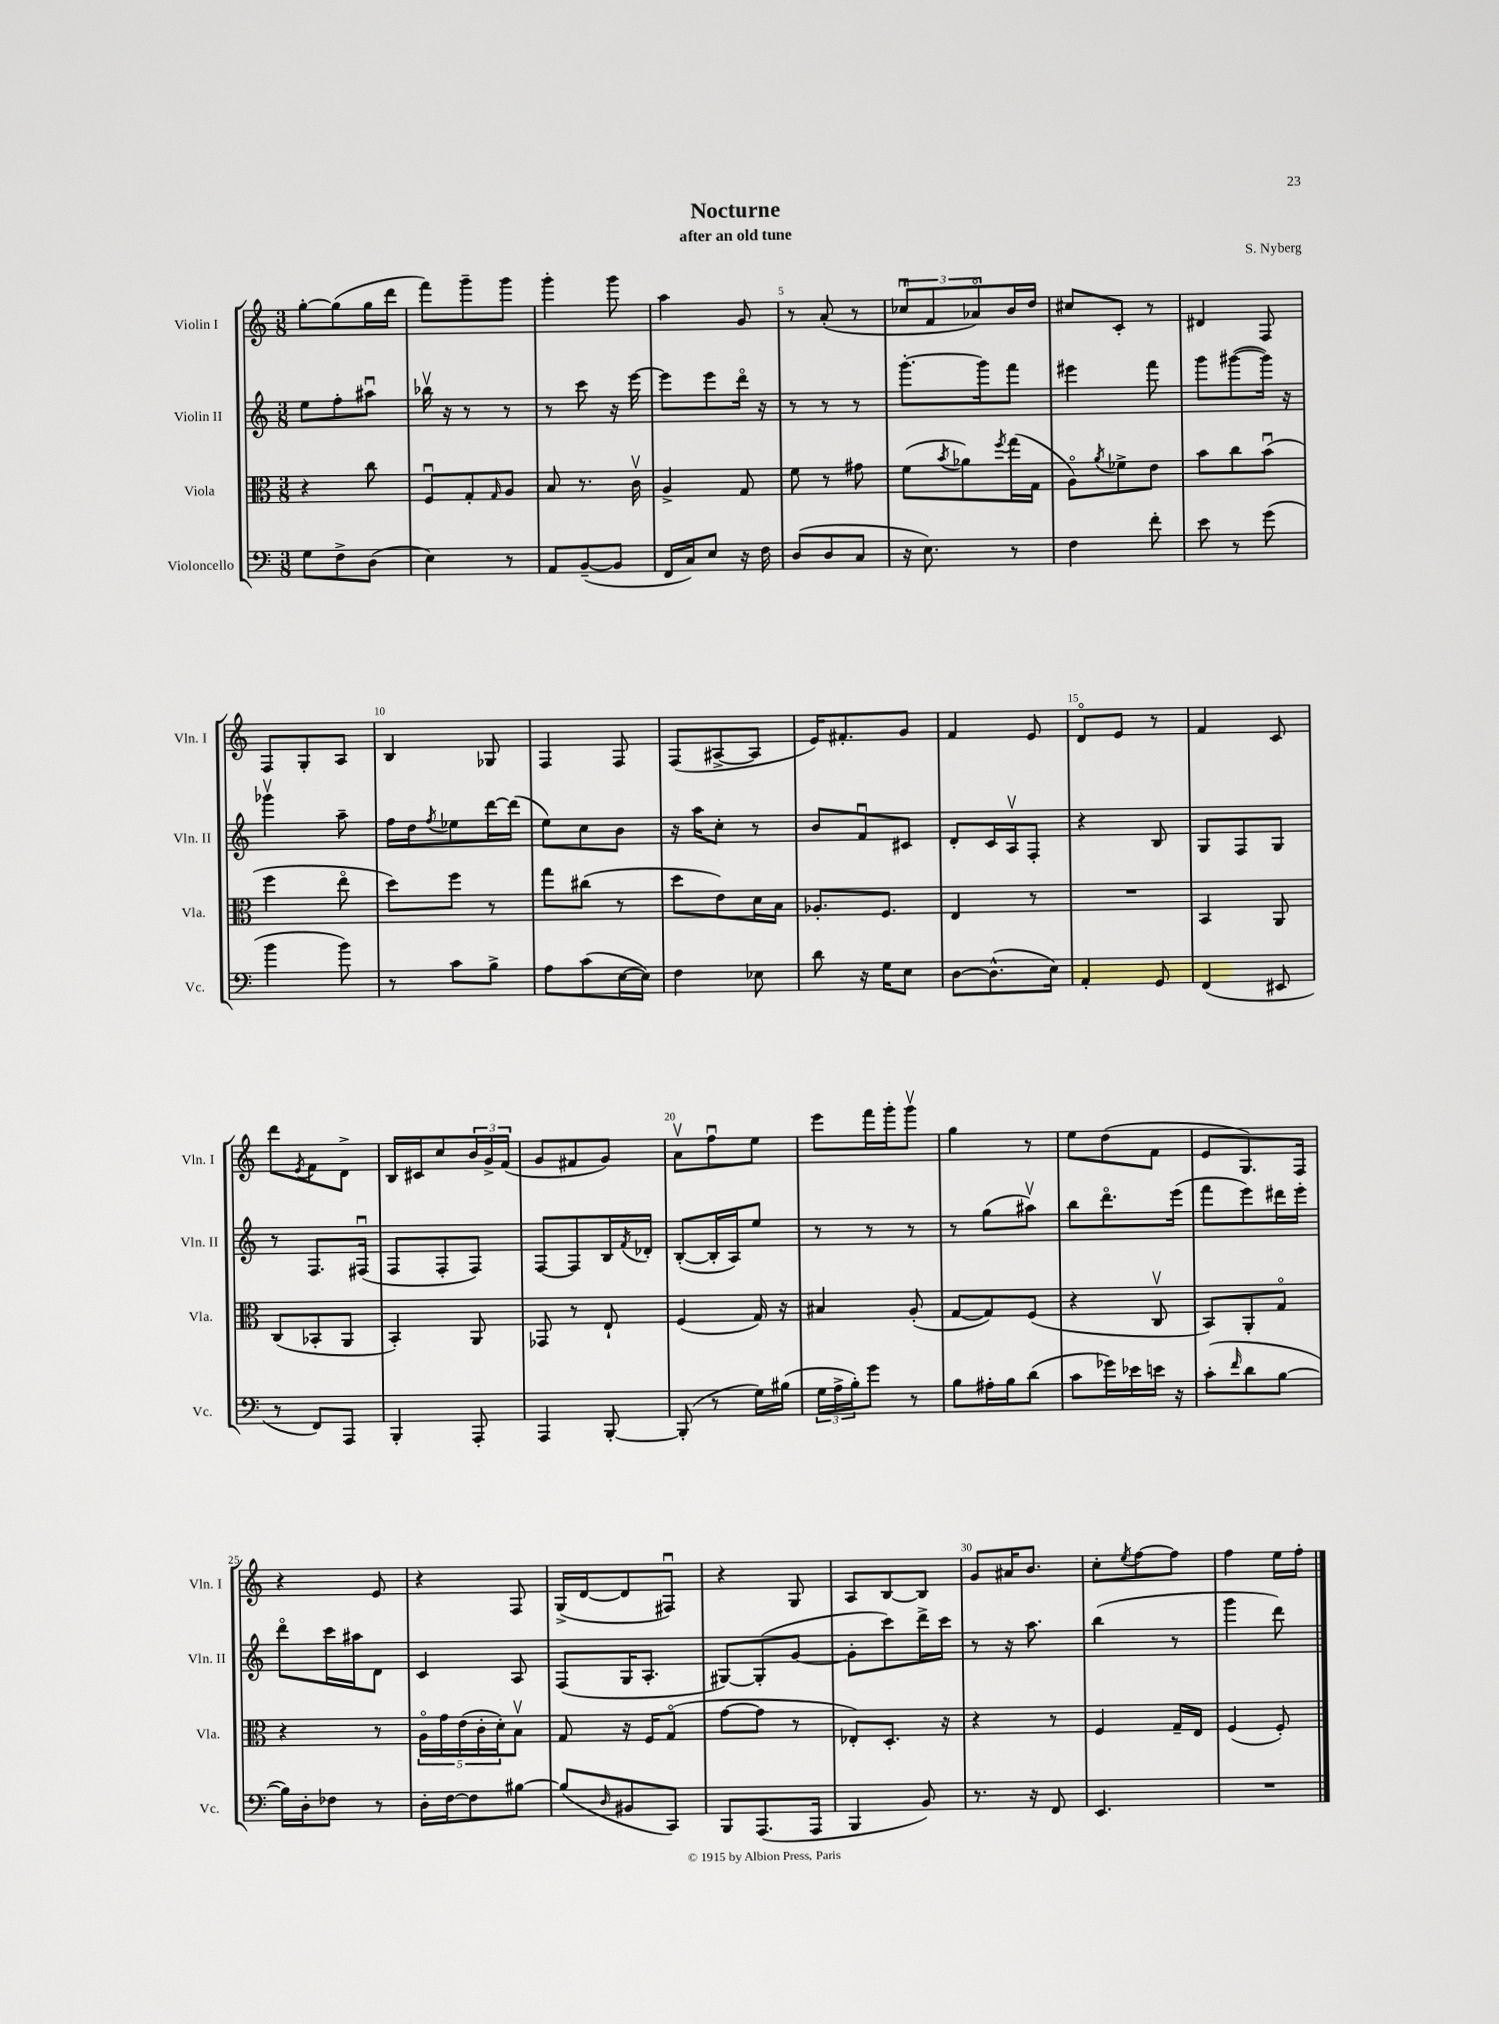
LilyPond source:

\header { title = "Nocturne" composer = "S. Nyberg" subtitle = "after an old tune" }
<<
\new StaffGroup <<
\new Staff = "s0" \with { instrumentName = "Violin I" shortInstrumentName = "Vln. I" } {
    \clef treble \key c \major \numericTimeSignature \time 3/8
    g''8~-. g''8( g''16 d'''16 |
    f'''8) g'''8-- g'''8 |
    g'''4-. g'''8 |
    a''4 g'8 |
    r8 a'8-.( r8 |
    \tuplet 3/2 { ces''8\downbow f'8 aes'8\flageolet) } b'16 d''16 |
    cis''8 c'8-. r8 |
    dis'4 f8 |
    f8 g8-. a8 |
    b4 ges8 |
    f4 f8 |
    f8( ais8~-> ais8 |
    e'16) fis'8.-. g'8 |
    f'4 e'8 |
    d'8\flageolet e'8 r8 |
    f'4 c'8 |
    d'''8 \acciaccatura { e'8 } f'8 d'8-> |
    b16 cis'16 c''8 \tuplet 3/2 { b'16 g'16-> f'16( } |
    g'8 fis'8 g'8) |
    a'8\upbow f''8\downbow e''8 |
    e'''8 f'''16 g'''16-. g'''8\upbow |
    g''4 r8 |
    e''8 d''8( f'8 |
    e'8 g8.) f16 |
    r4 e'8 |
    r4 f8 |
    g16->( d'16~ d'8 fis8\downbow) |
    r4 g8 |
    a8 b8~ b8 |
    g'8 ais'16 b'8. |
    c''8-. \acciaccatura { e''8 } f''8~ f''8 |
    f''4 e''16 f''16-. \bar "|." |
}
\new Staff = "s1" \with { instrumentName = "Violin II" shortInstrumentName = "Vln. II" } {
    \clef treble \key c \major \numericTimeSignature \time 3/8
    e''8 f''8-. ais''8\downbow |
    bes''16\upbow r16 r8 r8 |
    r8 c'''8 r16 e'''16~ |
    e'''8 e'''8 d'''16\flageolet r16 |
    r8 r8 r8 |
    g'''8.~-. g'''16 f'''8 |
    eis'''4 f'''8 |
    g'''8 gis'''8~( gis'''16) r16 |
    ges'''4\upbow a''8-- |
    f''16 d''16 \acciaccatura { f''8 } ees''8 d'''16~ d'''16( |
    e''8) c''8 b'8 |
    r16 a''16 c''8-. r8 |
    b'8 f'8\downbow cis'8 |
    d'8-. c'16 a16\upbow f8-. |
    r4 b8 |
    g8 f8 g8 |
    r8 f8. fis16\downbow( |
    f8 f8-. f8) |
    f8~ f8 b16 \acciaccatura { f'8 } des'16-. |
    b8~-.( b16-. a16) e''8 |
    r8 r8 r8 |
    r8 g''8( ais''8\upbow) |
    b''8 d'''8.\flageolet e'''16( |
    f'''8 e'''8) dis'''16 e'''16-. |
    d'''8\flageolet c'''16 ais''16 d'8 |
    c'4 a8 |
    f8( g16 a8.-. |
    gis8~) gis8-.( g'8~ |
    g'8-. c'''8) d'''16-> c'''16 |
    r8 r16 a''8. |
    b''4( r8 |
    g'''4 d'''8) \bar "|." |
}
\new Staff = "s2" \with { instrumentName = "Viola" shortInstrumentName = "Vla." } {
    \clef alto \key c \major \numericTimeSignature \time 3/8
    r4 c''8 |
    f8\downbow g8-. \grace { g16 } a8 |
    b8 r8. c'16\upbow |
    a4-> g8 |
    f'8 r8 gis'8 |
    f'8( \acciaccatura { b'8 } aes'8) \acciaccatura { f''8 } g''16( g16 |
    a8\flageolet) \acciaccatura { a'8 } fes'8-> e'8 |
    b'8 c''8 b'8\downbow( |
    f''4 e''8\flageolet |
    d''8) f''8 r8 |
    g''8 cis''8( r8 |
    d''8 e'8) d'16 b16 |
    aes8.-. f8. |
    e4 r8 |
    R4. |
    b,4 a,8 |
    c8( bes,8-. a,8 |
    b,4-.) a,8 |
    ges,8 r8 e8-! |
    f4( g16) r16 |
    bis4 a8-.( |
    g8~ g8) f8( |
    r4 c8\upbow |
    b,8) a,8-. g8\flageolet |
    r4 r8 |
    \tuplet 5/4 { a16\flageolet g'16 e'16( c'16-. d'16-.) } b8\upbow |
    g8 r16 f16 g8\flageolet( |
    g'8~ g'8 r8 |
    ees8-.) d8.-. r16 |
    r4 r8 |
    f4 g16-- e16 |
    f4( f8-.) \bar "|." |
}
\new Staff = "s3" \with { instrumentName = "Violoncello" shortInstrumentName = "Vc." } {
    \clef bass \key c \major \numericTimeSignature \time 3/8
    g8 f8-> d8( |
    e4) r8 |
    a,8 b,8~--( b,8 |
    f,16 c16) e8 r16 f16 |
    d8( d8 c8 |
    r16 e8.) r8 |
    f4 f'8-. |
    e'8 r8 g'8( |
    b'4 b'8) |
    r8 c'8 b8-> |
    a8 c'8( e16~ e16) |
    f4 ees8 |
    d'8 r16 g16 e8 |
    d8~ d8.-^( e16) |
    a,4-. g,8 |
    f,4( eis,8 |
    r8 f,8) a,,8 |
    b,,4-. a,,8-. |
    a,,4 b,,8~-. |
    b,,8-.( r8 g16) bis16( |
    \tuplet 3/2 { g16 a16-> b16-.) } g'8 r8 |
    b8 ais16-. b16 d'8( |
    c'8 ges'16) ees'16 e'16 r16 |
    c'8-.( \grace { f'16 } d'8 b8~ |
    b16) d16-. fes8 r8 |
    d16-. f16~ f8 bis8~ |
    bis8( \grace { d16 } bis,8 c,8) |
    b,,8 a,,8.( a,,16 |
    b,,4 b,8) |
    r8. r16 f,8 |
    e,4. |
    R4. \bar "|." |
}
>>
>>
\layout { \context { \Score \override BarNumber.break-visibility = ##(#f #t #t) barNumberVisibility = #(every-nth-bar-number-visible 5) } }
